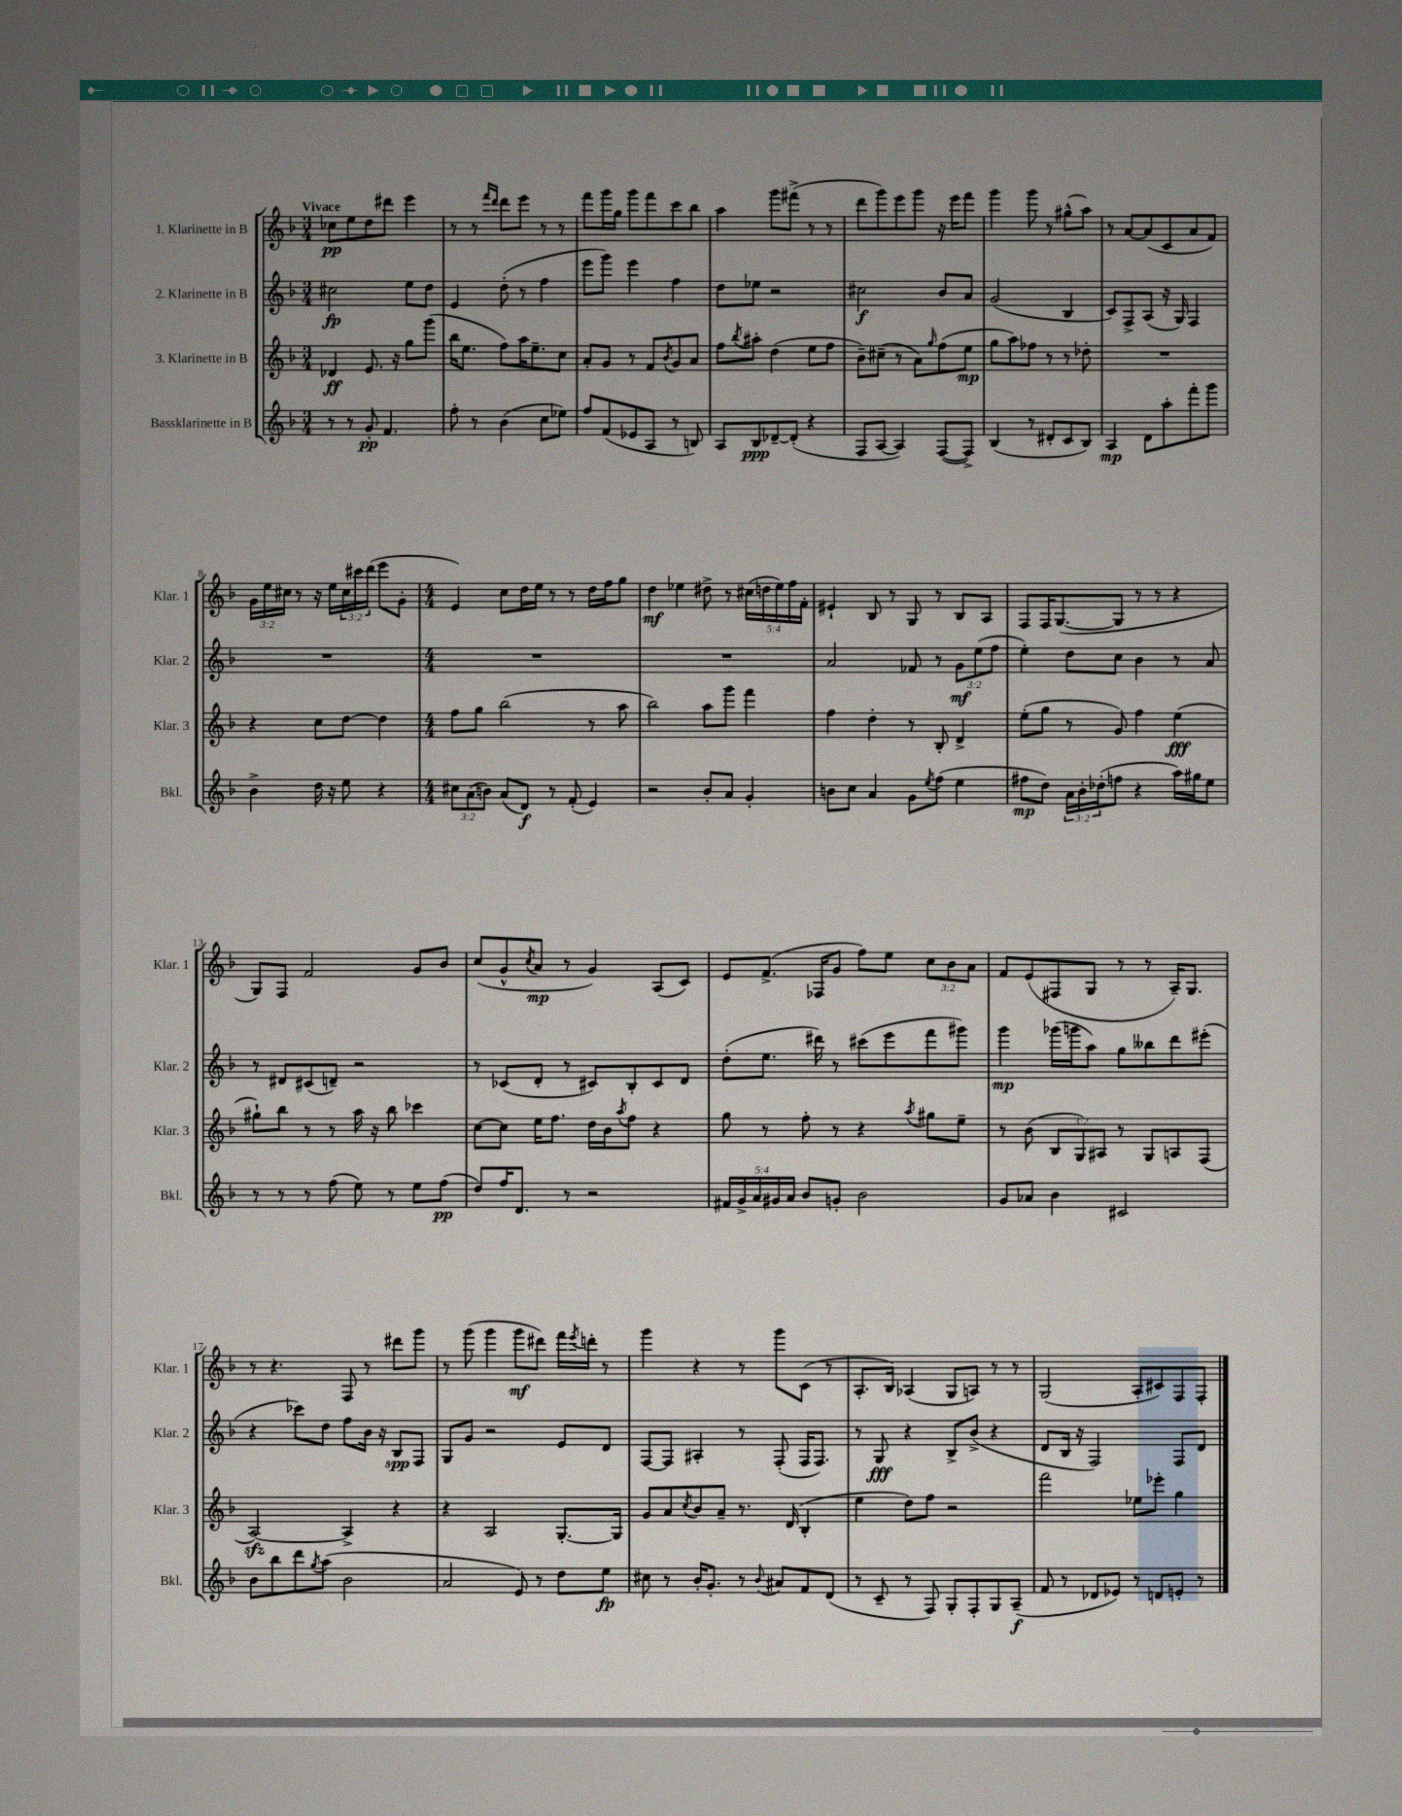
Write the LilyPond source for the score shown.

<<
\new StaffGroup <<
\new Staff = "s0" \with { instrumentName = "1. Klarinette in B" shortInstrumentName = "Klar. 1" } {
    \clef treble \key f \major \numericTimeSignature \time 3/4 \override Staff.TupletNumber.text = #tuplet-number::calc-fraction-text \tempo "Vivace"
    ces''8\pp e''8 d''8 dis'''8 e'''4 |
    r8 r8 \grace { f'''16 d'''16 } d'''8 e'''8 r8 r8 |
    f'''8 g'''16 g''16 g'''8 f'''8 c'''8 bes''8 |
    a''4 g'''8 fis'''8->( r8 r8 |
    d'''8 g'''8) e'''8 g'''8 r16 e'''16 f'''8 |
    g'''4 g'''8 r8 gis''8-^( a''8) |
    r8 a'8~ a'8( c'8 a'8 f'8) |
    \tuplet 3/2 { g'16 e''16 cis''16 } r8 r16 e''16 \tuplet 3/2 { cis''16 cis'''16 d'''16( } e'''8 g'8-. |
    \numericTimeSignature \time 4/4 e'4) c''8 d''16 e''16 r8 r8 d''16 f''16 g''8 |
    d''4\mf ees''4 dis''8-> r8 \tuplet 5/4 { cis''16( d''16 ees''16) f''16 f'16-. } |
    eis'4-! bes8 r8 g8 r8 bes8 a8 |
    f8 f16 g8.~( g8 r8 r8 r4 |
    g8) f8 f'2 g'8 bes'8 |
    c''8( g'8-^ \acciaccatura { c''8 } a'8\mp r8 g'4) a8( c'8) |
    e'8 f'8.->( fes16 g'8 f''8) e''8 \tuplet 3/2 { c''8 bes'8 a'8 } |
    f'8 e'8( fis8 g8 r8 r8 a16--) g8. |
    r8 r4. f8 r8 dis'''8 g'''8 |
    r8 g'''8( g'''4 g'''8\mf dis'''8) f'''16 \acciaccatura { e'''8 } d'''16-. r8 |
    g'''4 r4 r8 g'''8 c'8( r8 |
    a8.-. bes16) aes4( g8 a8) r8 r8 |
    g2( a8-. cis'8) f8 f8-. \bar "|." |
}
\new Staff = "s1" \with { instrumentName = "2. Klarinette in B" shortInstrumentName = "Klar. 2" } {
    \clef treble \key f \major \numericTimeSignature \time 3/4 \override Staff.TupletNumber.text = #tuplet-number::calc-fraction-text
    cis''2\fp e''8 d''8 |
    e'4 d''8-.( r8 f''4 |
    e'''8 g'''8) e'''4 f''4 |
    d''8 ees''8 r2 |
    cis''2\f bes'8 a'8 |
    g'2( bes4 |
    c'8) f8-> a8( r16 g16) f4 |
    R2. |
    \numericTimeSignature \time 4/4 R1 |
    R1 |
    a'2 fes'8 r8 \tuplet 3/2 { g'8\mf e''8( f''8 } |
    e''4-.) d''8 c''8 bes'4 r8 a'8 |
    r8 dis'8 cis'8( d'8--) r2 |
    r8 ces'8( d'8-. r8 cis'8) bes8-. cis'8 d'8 |
    d''8-.( e''8. dis'''16) r8 cis'''8( e'''8 f'''8 gis'''8) |
    g'''4\mp ges'''16( g'''16 a''8) g''8 beses''8 d'''8 eis'''8-.( |
    r4 ces'''8) d''8 f''8 bes'16 r16 bes8\spp f8 |
    g8 g'8 r2 e'8 d'8 |
    f8~ f8 ais4-. r8 f8-.( f16 f8.) |
    r8 g8\fff r4 bes8-> bes'8->( r4 |
    d'8 bes16 r16 f2) f8 d'8 \bar "|." |
}
\new Staff = "s2" \with { instrumentName = "3. Klarinette in B" shortInstrumentName = "Klar. 3" } {
    \clef treble \key f \major \numericTimeSignature \time 3/4 \override Staff.TupletNumber.text = #tuplet-number::calc-fraction-text
    des'4\ff e'8. r16 g''8 g'''8( |
    bes''16 e''8. f''8) a''16 e''8.-- c''8 |
    a'8-. g'8 r8 f'8 \acciaccatura { bes'8 } g'8 a'8 |
    f''8 \acciaccatura { bes''8 } ais''8-. d''4( e''8 f''8 |
    bes'8--) cis''8--( r8 a'8) \grace { g''16 } f''8( e''8\mp |
    g''8 a''8) fes''8 r8 r8 des''8-. |
    R2. |
    r4 c''8 d''8~ d''4 |
    \numericTimeSignature \time 4/4 f''8 g''8 bes''2( r8 a''8 |
    bes''2) a''8 g'''8 f'''4 |
    f''4 d''4-. r8 bes8-. d'4-> |
    e''8-.( g''8 r8 g'8) f''4 e''4\fff( |
    gis''8-!) bes''8 r8 r8 a''16 r16 bes''8 ces'''4 |
    c''8~ c''8 e''16 f''8. d''16 bes'16 \acciaccatura { a''8 } f''8 r4 |
    g''8 r8 f''8-. r8 r4 \acciaccatura { a''8 } gis''8 e''8-- |
    r8 bes'8( \tuplet 3/2 { bes8 g8) ais8 } r8 g8 a8 f8( |
    a2~\sfz) a4-> r4 |
    r4 a2 g8.~-. g16 |
    g'8 a'8 \acciaccatura { c''8 } bes'8 a'8-- r8. d'16( bes4-. |
    e''4 d''8) f''8 r2 |
    f'''2 ees''8 ees'''8-. g''4 \bar "|." |
}
\new Staff = "s3" \with { instrumentName = "Bassklarinette in B" shortInstrumentName = "Bkl." } {
    \clef treble \key f \major \numericTimeSignature \time 3/4 \override Staff.TupletNumber.text = #tuplet-number::calc-fraction-text
    r8 r8 g'8-.\pp f'4. |
    f''8-. r8 bes'4( c''8 ees''8) |
    f''8 f'8( ees'8 a8 r8 b8) |
    a8 bes8\ppp des'8~-- des'8-.( r4 |
    f8 a8~ a4) f8~( f8->) |
    bes4( r8 dis'8-. c'8 bes8) |
    a4\mp d'8 a''8-. f'''8-. g'''8 |
    bes'4-> d''16 r16 e''8 r4 |
    \numericTimeSignature \time 4/4 \tuplet 3/2 { cis''8 a'8( b'8) } a'8( d'8\f) r8 f'8-.( e'4) |
    r2 bes'8-. a'8 g'4-. |
    b'8 c''8 a'4 g'8 \acciaccatura { e''8 } f''8( e''4 |
    fis''8\mp d''8) \tuplet 3/2 { a'16 bes'16-. des''16-.( } f''8 r4 a''16) gis''16 e''8 |
    r8 r8 r8 f''8( e''8) r8 e''8 f''8\pp( |
    d''8) f''16 d'8. r8 r2 |
    \tuplet 5/4 { fis'16 g'16-> a'16 gis'16 a'16 } bes'8 g'8-. bes'2 |
    g'8 aes'8 bes'4 cis'2 |
    bes'8 bes''8 d'''8 \acciaccatura { g''8 } a''8( bes'2 |
    a'2 e'8) r8 d''8 e''8\fp |
    cis''8 r8 bes'16-. g'8.-. r8 \appoggiatura { bes'8 } ais'8 f'8 d'8( |
    r8 c'8-- r8 f8) g8-. f8-. g8 a8--\f( |
    f'8 r8 des'8 ees'8) r8 d'8 e'8-. r8 \bar "|." |
}
>>
>>
